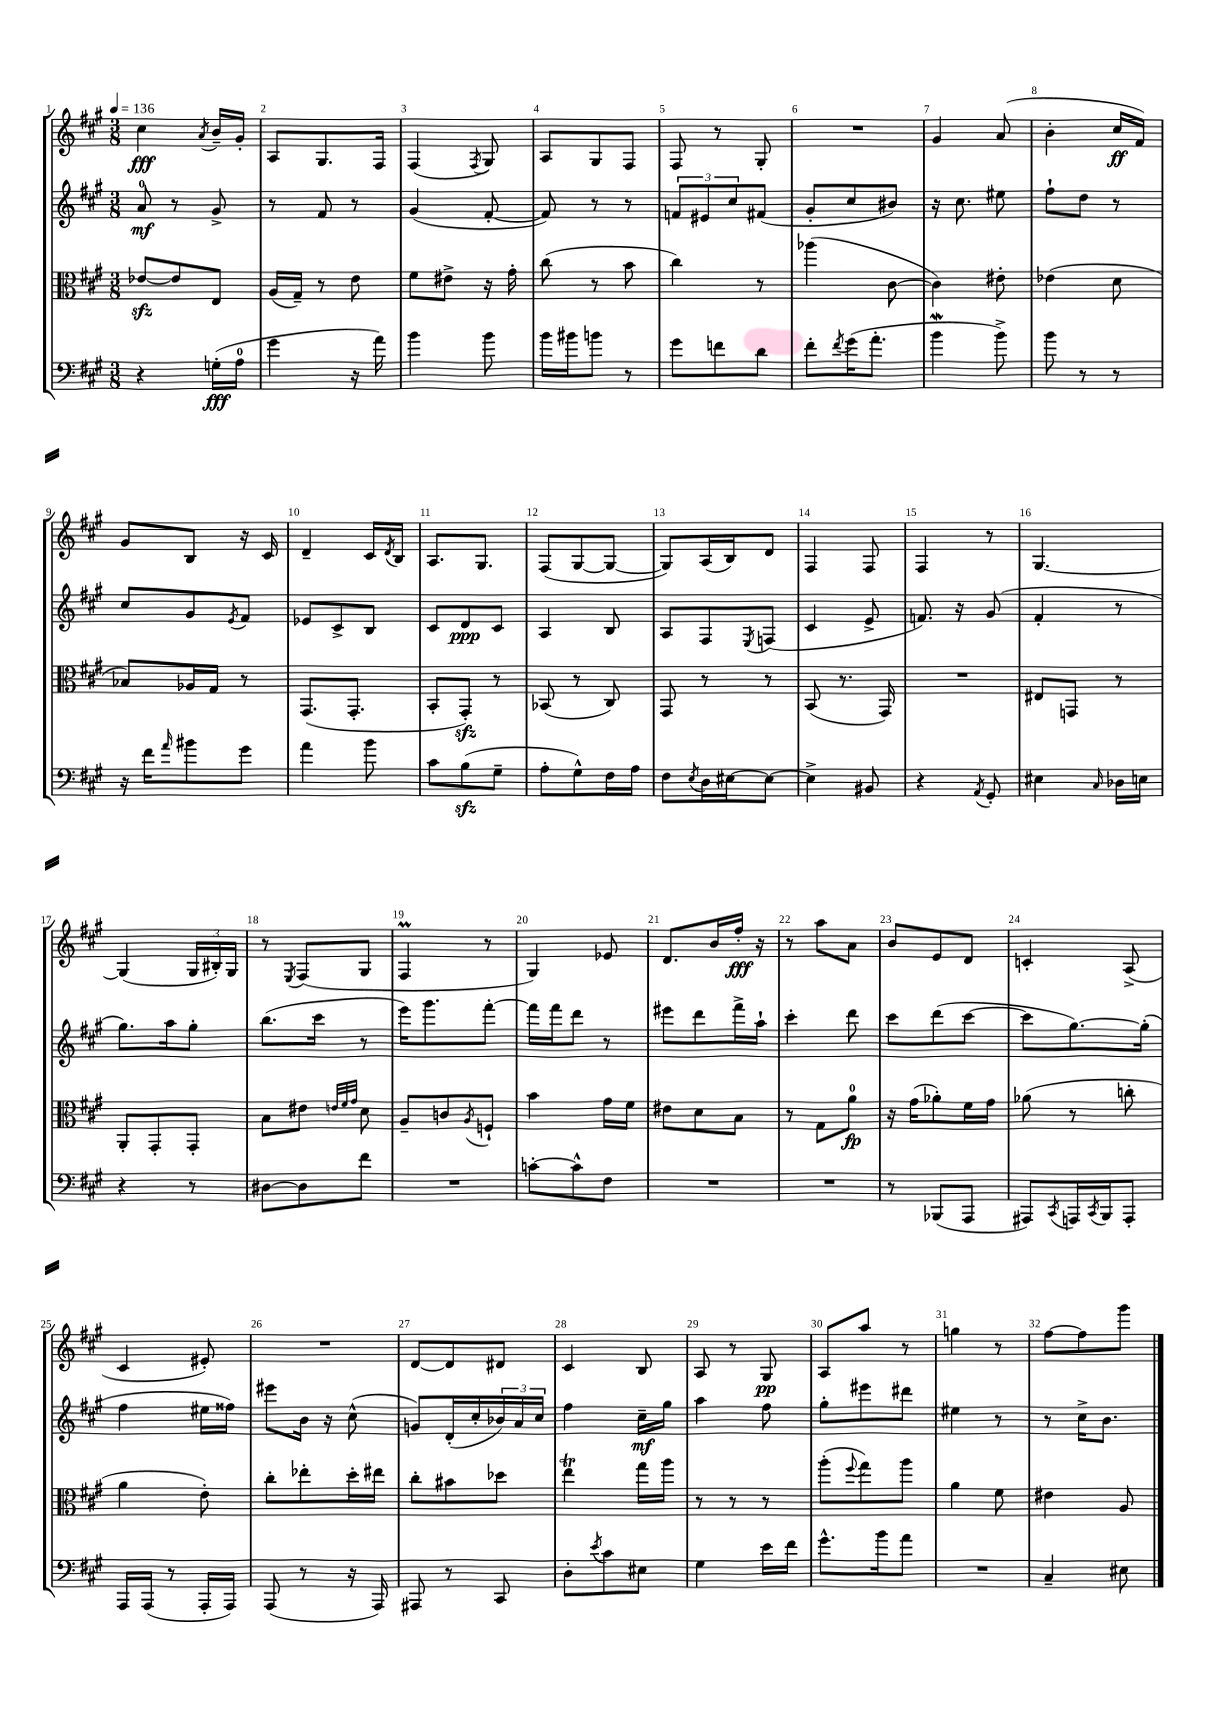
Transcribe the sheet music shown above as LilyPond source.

<<
\new StaffGroup <<
\new Staff = "s0" {
    \clef treble \key a \major \numericTimeSignature \time 3/8 \tempo 4 = 136
    cis''4\fff \acciaccatura { a'8 } b'16-- gis'16-. |
    a8 gis8. fis16 |
    fis4( \acciaccatura { fis8 } gis8) |
    a8 gis8 fis8 |
    fis8 r8 gis8-. |
    R4. |
    gis'4 a'8( |
    b'4-. cis''16\ff fis'16) |
    gis'8 b8 r16 cis'16 |
    d'4-- cis'16 \acciaccatura { d'8 } b16 |
    a8. gis8. |
    fis8( gis8~ gis8~ |
    gis8) a16( b16) d'8 |
    fis4 fis8 |
    fis4 r8 |
    gis4.~ |
    gis4( \tuplet 3/2 { gis16 bis16-.) gis16 } |
    r8 \acciaccatura { e8 } fis8( gis8 |
    fis4\prall r8 |
    gis4) ees'8 |
    d'8. b'16 fis''16-.\fff r16 |
    r8 a''8 a'8 |
    b'8 e'8 d'8 |
    c'4-. a8->( |
    cis'4 eis'8-.) |
    R4. |
    d'8~ d'8 dis'8 |
    cis'4 b8 |
    a8 r8 gis8\pp |
    a8 a''8 r8 |
    g''4 r8 |
    fis''8~ fis''8 gis'''8 \bar "|." |
}
\new Staff = "s1" {
    \clef treble \key a \major \numericTimeSignature \time 3/8
    a'8-0\mf r8 gis'8-> |
    r8 fis'8 r8 |
    gis'4( fis'8~-. |
    fis'8) r8 r8 |
    \tuplet 3/2 { f'8 eis'8 cis''8 } fis'8( |
    gis'8-. cis''8 bis'8) |
    r16 cis''8. eis''8 |
    fis''8-! d''8 r8 |
    cis''8 gis'8 \acciaccatura { e'8 } fis'8 |
    ees'8 cis'8-> b8 |
    cis'8 d'8\ppp cis'8 |
    a4 b8 |
    a8 fis8 \acciaccatura { e8 } f8( |
    cis'4 e'8-> |
    f'8.) r16 gis'8( |
    fis'4-. r8 |
    gis''8.) a''16 gis''8-. |
    b''8.( cis'''16 r8 |
    e'''16) gis'''8. fis'''8~-. |
    fis'''16 fis'''16 d'''8 r8 |
    eis'''8 d'''8 fis'''16-> a''16-! |
    cis'''4-. d'''8 |
    cis'''8 d'''8( cis'''8~ |
    cis'''8 gis''8.~) gis''16-.( |
    fis''4 eis''16 fisis''16) |
    eis'''8 b'16 r16 cis''8-^( |
    g'8) d'16-.( cis''16-. \tuplet 3/2 { bes'16) a'16 cis''16 } |
    fis''4 cis''16--\mf gis''16 |
    a''4 fis''8 |
    gis''8-. eis'''8 dis'''8 |
    eis''4 r8 |
    r8 cis''16-> b'8. \bar "|." |
}
\new Staff = "s2" {
    \clef alto \key a \major \numericTimeSignature \time 3/8
    ees'8~\sfz ees'8 e8 |
    a16( gis16--) r8 e'8 |
    fis'8 eis'8-> r16 gis'16-. |
    cis''8( r8 b'8 |
    cis''4) r8 |
    aes''4( cis'8~ |
    cis'4) eis'8-. |
    ees'4( d'8 |
    bes8) aes16 gis16 r8 |
    gis,8.( gis,8.-. |
    b,8-. gis,8-.\sfz) r8 |
    bes,8( r8 cis8) |
    gis,8 r8 r8 |
    b,8( r8. gis,16) |
    R4. |
    eis8 g,8 r8 |
    a,8-. gis,8-. gis,8-. |
    b8 eis'8 \grace { e'32 fis'32 gis'32 } d'8 |
    a8-- c'8 \acciaccatura { a8 } f8-! |
    b'4 gis'16 fis'16 |
    eis'8 d'8 b8 |
    r8 gis8 a'8-0\fp |
    r16 gis'16( aes'8-.) fis'16 gis'16 |
    aes'8( r8 c''8-. |
    a'4 e'8-.) |
    cis''8-. ees''8-. d''16-. eis''16 |
    cis''8-. bis'8 des''8 |
    e''4\trill gis''16 a''16 |
    r8 r8 r8 |
    a''8-.( \appoggiatura { fis''8 } gis''8) a''8 |
    a'4 fis'8 |
    eis'4 a8 \bar "|." |
}
\new Staff = "s3" {
    \clef bass \key a \major \numericTimeSignature \time 3/8
    r4 g16-.\fff( a16-0 |
    gis'4 r16 a'16) |
    b'4 b'8 |
    b'16 bis'16 b'8 r8 |
    gis'8 f'8 d'8 |
    fis'8-. \acciaccatura { fis'8 } gis'16( a'8.-. |
    b'4\mordent b'8->) |
    b'8 r8 r8 |
    r16 fis'16 \grace { a'16 } bis'8 gis'8 |
    a'4 b'8 |
    cis'8 b8\sfz( gis8-- |
    a8-. gis8-^) fis16 a16 |
    fis8 \acciaccatura { e8 } d16 eis16~ eis8~ |
    eis4-> bis,8 |
    r4 \acciaccatura { a,8 } gis,8-. |
    eis4 \grace { cis16 } des16 e16 |
    r4 r8 |
    dis8~ dis8 fis'8 |
    R4. |
    c'8~-. c'8-^ fis8 |
    R4. |
    R4. |
    r8 bes,,8( a,,8 |
    ais,,8) \acciaccatura { cis,8 } a,,16 \acciaccatura { cis,8 } b,,16 a,,8-. |
    a,,16 a,,16( r8 a,,16-. a,,16) |
    a,,8( r8 r16 a,,16) |
    ais,,8 r8 cis,8 |
    d8-. \acciaccatura { e'8 } cis'8 eis8 |
    gis4 e'16 fis'16 |
    gis'8.-^ b'16 a'8 |
    R4. |
    cis4-- eis8 \bar "|." |
}
>>
>>
\layout { \context { \Score \override BarNumber.break-visibility = ##(#f #t #t) barNumberVisibility = #all-bar-numbers-visible } }
